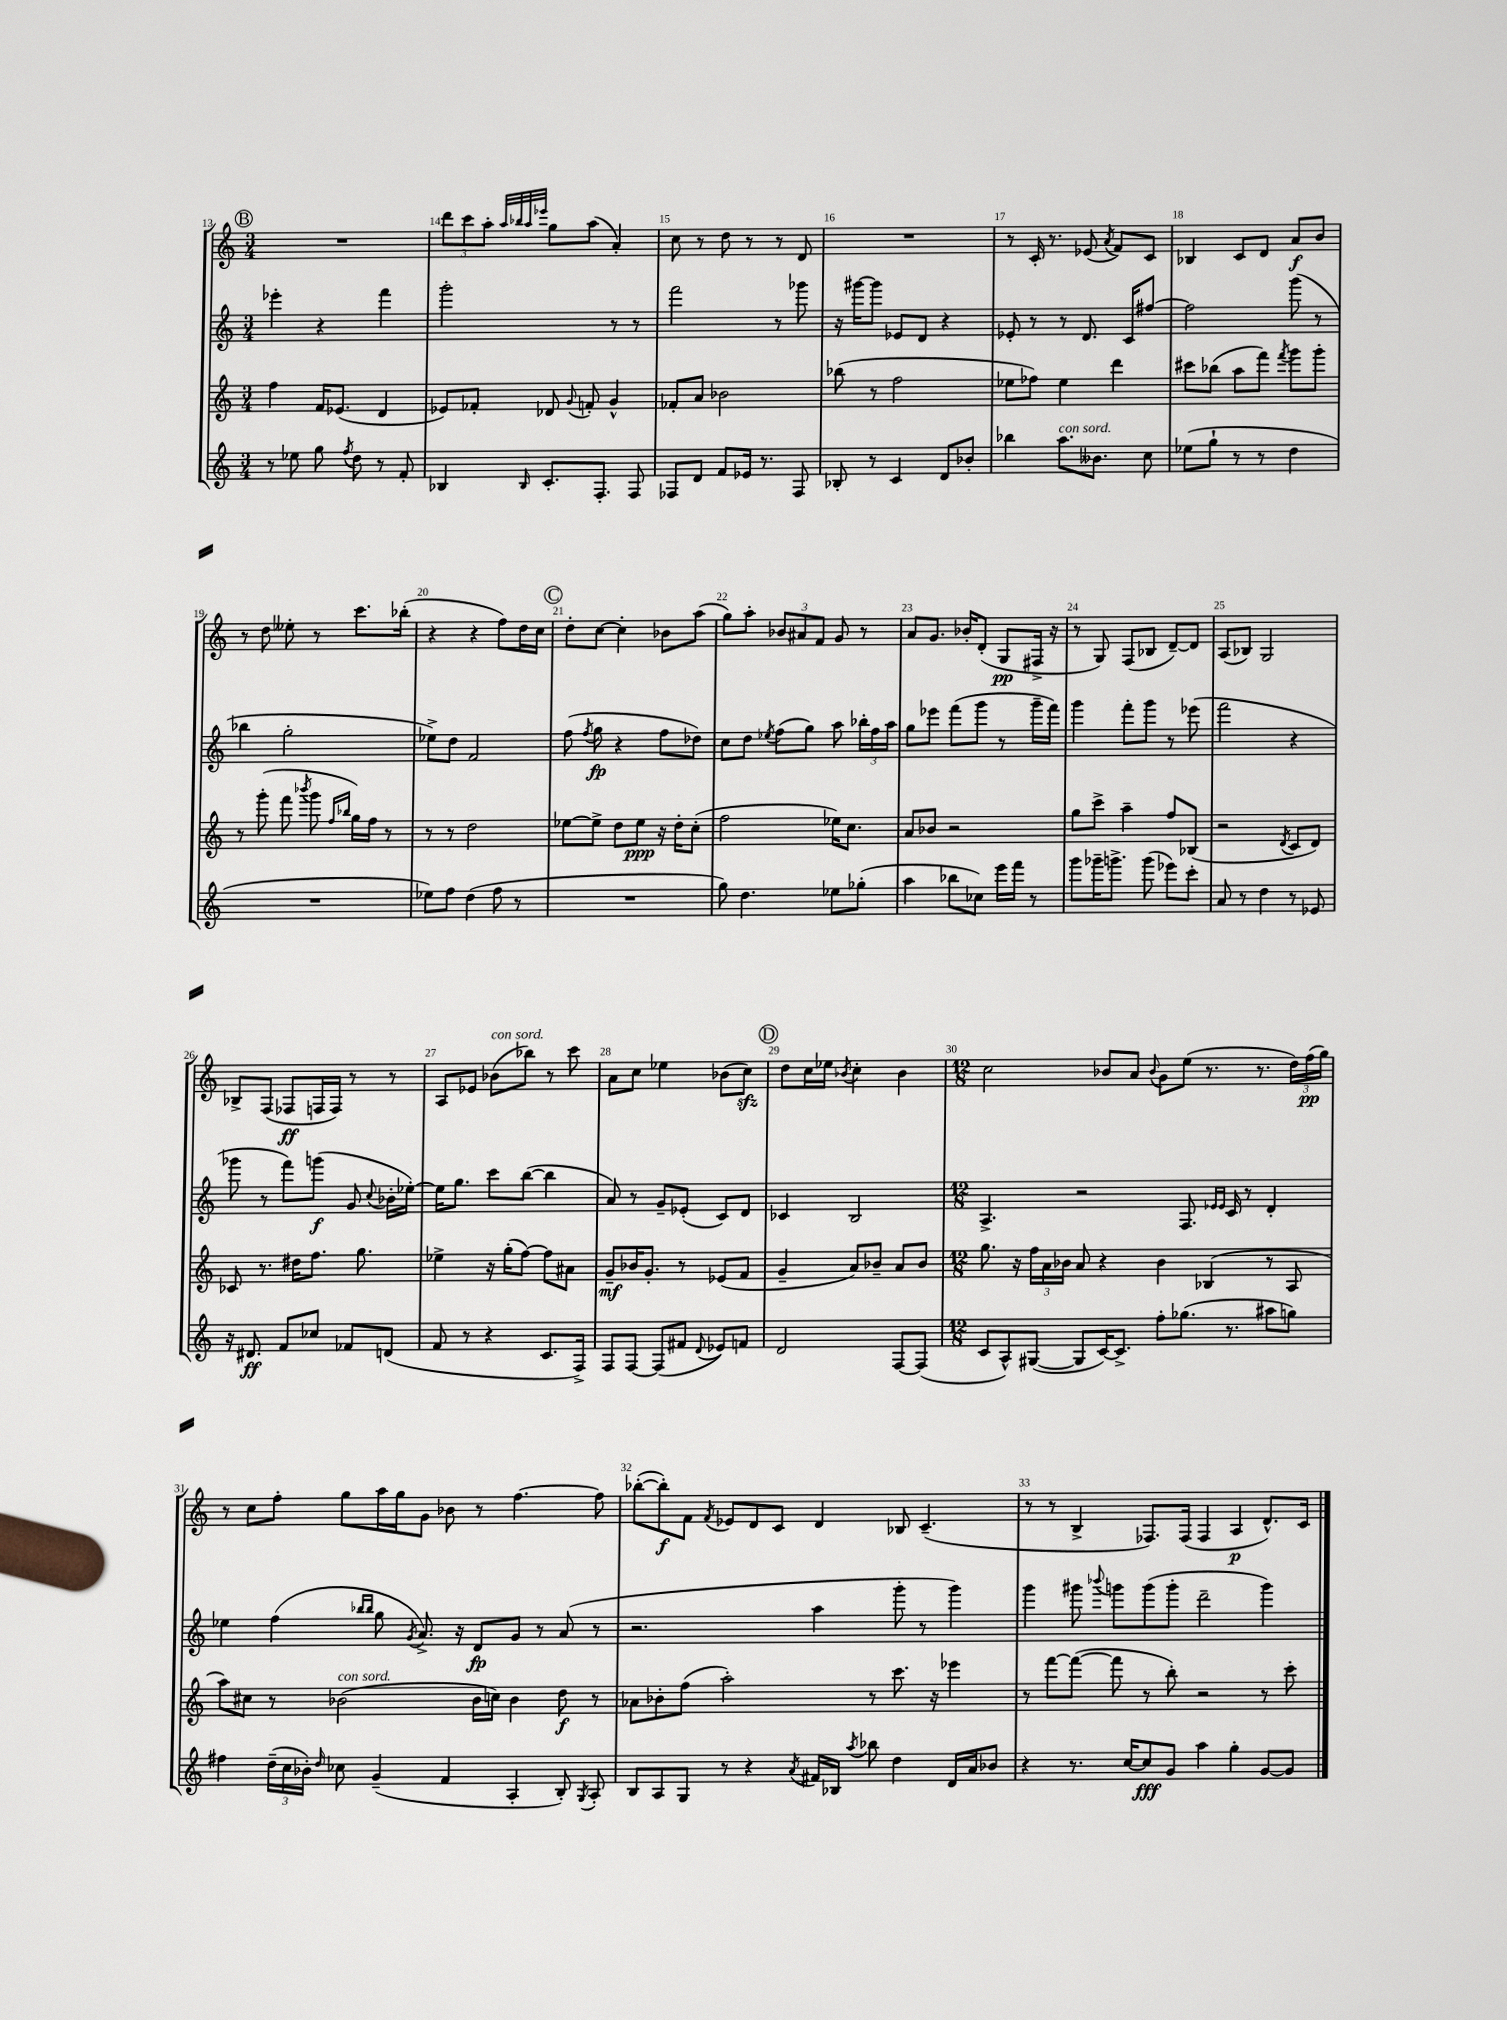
<<
\new StaffGroup <<
\new Staff = "s0" {
    \clef treble \key c \major \numericTimeSignature \time 3/4
    \autoBeamOff \mark \markup { \circle "B" } R2. |
    \tuplet 3/2 { d'''8[ c'''8 a''8]-. } \grace { a''32[ bes''32 a''32 ees'''32] } g''8[ a''8]( a'4-.) |
    c''8 r8 d''8 r8 r8 d'8 |
    R2. |
    r8 c'16-. r8. ees'8( \acciaccatura { a'8 } f'8[) c'8] |
    bes4 c'8[ d'8] a'8[\f b'8] |
    r8 d''8 eeses''8-. r8 c'''8.[ bes''16]-.( |
    r4 r4 f''8[) d''16 c''16] |
    \mark \markup { \circle "C" } d''8[-. c''8]~ c''4-. bes'8[ a''8]( |
    g''8[) a''8]-. \tuplet 3/2 { bes'8[ ais'8 f'8] } g'8 r8 |
    a'8[ g'8.] bes'16[-. d'8]-.( g8[\pp fis16]-> r16 |
    r8 g8) f8[( bes8] d'8[~--) d'8] |
    a8[( bes8]) g2 |
    bes8[-> f8]( fes8[\ff f16 f16]) r8 r8 |
    a8[ ees'8] bes'8[^\markup { \italic "con sord." }( bes''8]) r8 c'''8 |
    a'8[ c''8] ees''4 bes'8[( c''8]\sfz) |
    \mark \markup { \circle "D" } d''8[ c''16 ees''16] \acciaccatura { bes'8 } c''4-. bes'4 |
    \numericTimeSignature \time 12/8 c''2 bes'8[ a'8] \appoggiatura { bes'8 } g'8[ e''8]( r8. r8. \tuplet 3/2 { d''16[) f''16\pp( g''16]) } |
    r8 c''8[ f''8]-. g''8[ a''16 g''16 g'8] bes'8 r8 f''4.~ f''8 |
    bes''8[~-.( bes''8-.\f) f'8] \acciaccatura { f'8 } ees'8[ d'8 c'8] d'4 bes8 c'4.--( |
    r8 r8 b4-> fes8.[) fes16]( fes4 a4\p d'8.[-^) c'16] \bar "|." |
}
\new Staff = "s1" {
    \clef treble \key c \major \numericTimeSignature \time 3/4
    \autoBeamOff \mark \markup { \circle "B" } ees'''4-. r4 f'''4 |
    g'''2-. r8 r8 |
    f'''2 r8 ges'''8 |
    r16 gis'''16[~ gis'''8] ees'8[ d'8] r4 |
    ees'8-. r8 r8 d'8. c'16[ fis''8]~ |
    fis''2 g'''8( r8 |
    bes''4 g''2-. |
    ees''8[->) d''8] f'2 |
    \mark \markup { \circle "C" } f''8( \acciaccatura { f''8 } g''8\fp r4 f''8[ des''8]) |
    c''8[ d''8] \acciaccatura { ees''8 } f''8[( g''8]) a''8 \tuplet 3/2 { bes''16[-. f''16 a''16] } |
    g''8[ ees'''8] f'''8[( g'''8] r8 g'''16[-- f'''16]) |
    g'''4 f'''8[-. g'''8] r8 ees'''8( |
    f'''2 r4 |
    ges'''8 r8 f'''8[) g'''8]\f( g'8 \appoggiatura { c''8 } bes'16[-. ees''16]~-.) |
    ees''16[ g''8.] c'''8[ b''8]~( b''4 |
    a'8) r8 g'8[-- ees'8]-.( c'8[) d'8] |
    \mark \markup { \circle "D" } ces'4 b2 |
    \numericTimeSignature \time 12/8 a4.-> r2 f8. \grace { ees'16[ ees'16] } c'16 r8 d'4-. |
    ees''4 f''4( \grace { bes''16[ bes''16] } g''8 \acciaccatura { g'8 } a'8.->) r16 d'8[\fp g'8] r8 a'8( r8 |
    r2. a''4 g'''8-. r8 g'''4) |
    g'''4 gis'''8 \appoggiatura { bes'''8 } g'''8[ g'''8( g'''8]-. d'''2-- g'''4) \bar "|." |
}
\new Staff = "s2" {
    \clef treble \key c \major \numericTimeSignature \time 3/4
    \autoBeamOff \mark \markup { \circle "B" } f''4 f'16[ ees'8.]( d'4 |
    ees'8[) fes'8]-. des'8 \appoggiatura { g'8 } f'8-. g'4-^ |
    fes'8[-. a'8] bes'2 |
    bes''8( r8 f''2 |
    ees''8[ fes''8]) ees''4 d'''4 |
    cis'''8[ bes''8]( a''8[ f'''8]) \acciaccatura { f'''8 } g'''8[ g'''8]-. |
    r8 g'''8-.( f'''8 \acciaccatura { bes'''8 } g'''8 \grace { f''16[ bes''16] } g''16[) f''16] r8 |
    r8 r8 d''2 |
    \mark \markup { \circle "C" } ees''8[~ ees''8]-> d''8[ ees''8]\ppp r16 d''16[-. c''8]-.( |
    f''2 ees''16[) c''8.] |
    a'8[ bes'8] r2 |
    g''8[ c'''8]-> a''4-- f''8[ bes8]( |
    r2 \acciaccatura { d'8 } c'8[ d'8]) |
    ces'8 r8. dis''16[ f''8.] g''8. |
    ees''4-> r16 g''16[-.( f''8]~) f''8[ ais'8] |
    g'8[--\mf bes'16 g'8.]-. r8 ees'8[( f'8] |
    \mark \markup { \circle "D" } g'4-- a'8[) bes'8]-- a'8[ bes'8] |
    \numericTimeSignature \time 12/8 g''8. r16 \tuplet 3/2 { f''16[ a'16 bes'16] } a'8 r4 bes'4 bes4( r8 a8 |
    a''8[) cis''8] r8 bes'2^\markup { \italic "con sord." }( bes'16[ c''16]) bes'4 d''8\f r8 |
    aes'8[ bes'8-. f''8]( a''2-.) r8 c'''8. r16 ees'''4 |
    r8 f'''8[~ f'''8]~( f'''8 r8 b''8-.) r2 r8 c'''8-. \bar "|." |
}
\new Staff = "s3" {
    \clef treble \key c \major \numericTimeSignature \time 3/4
    \autoBeamOff \mark \markup { \circle "B" } r8 ees''8 g''8 \acciaccatura { f''8 } d''8 r8 f'8-. |
    bes4 \grace { bes16 } c'8.[-. f8.]-. f8 |
    fes8[ d'8] f'8[ ees'16] r8. fes8 |
    bes8-. r8 c'4 d'8[ bes'8]-. |
    bes''4 a''8.[^\markup { \italic "con sord." } beses'8.] c''8 |
    ees''8[( g''8]-! r8 r8 d''4 |
    R2. |
    ees''8[) f''8] d''4( f''8 r8 |
    \mark \markup { \circle "C" } R2. |
    g''8) d''4. ees''8[ ges''8]-.( |
    a''4 bes''8[ ces''8]) e'''16[ f'''16] r8 |
    g'''8[ ges'''16-- g'''8.]-> g'''8( ees'''8[) c'''8]-. |
    a'8 r8 d''4 r8 ees'8 |
    r16 dis'8.\ff f'8[ ces''8] fes'8[ d'8]( |
    f'8 r8 r4 c'8.[ f16]->) |
    f8[ f8]~ f8[( fis'8] \appoggiatura { d'8 } ees'8[) f'8] |
    \mark \markup { \circle "D" } d'2 f8[~ f8]( |
    \numericTimeSignature \time 12/8 c'8[ a8-^) gis8]~( gis8[ c'16~) c'8.]-> f''8[-. ges''8.]( r8. ais''8[ g''8]) |
    fis''4 \tuplet 3/2 { d''16[--( c''16 bes'16]-.) } \grace { d''16 } ces''8 g'4--( f'4 a4-. b8-.) \acciaccatura { g8 } a8-. |
    b8[ a8 g8] r8 r4 \acciaccatura { a'8 } fis'16[ bes16] \acciaccatura { a''8 } bes''8 d''4 d'16[ a'16 bes'8] |
    r4 r8. c''16[~ c''8\fff g'8] a''4 g''4-. g'8[~ g'8] \bar "|." |
}
>>
>>
\layout { \context { \Score currentBarNumber = #13 \override BarNumber.break-visibility = ##(#f #t #t) barNumberVisibility = #all-bar-numbers-visible } }
